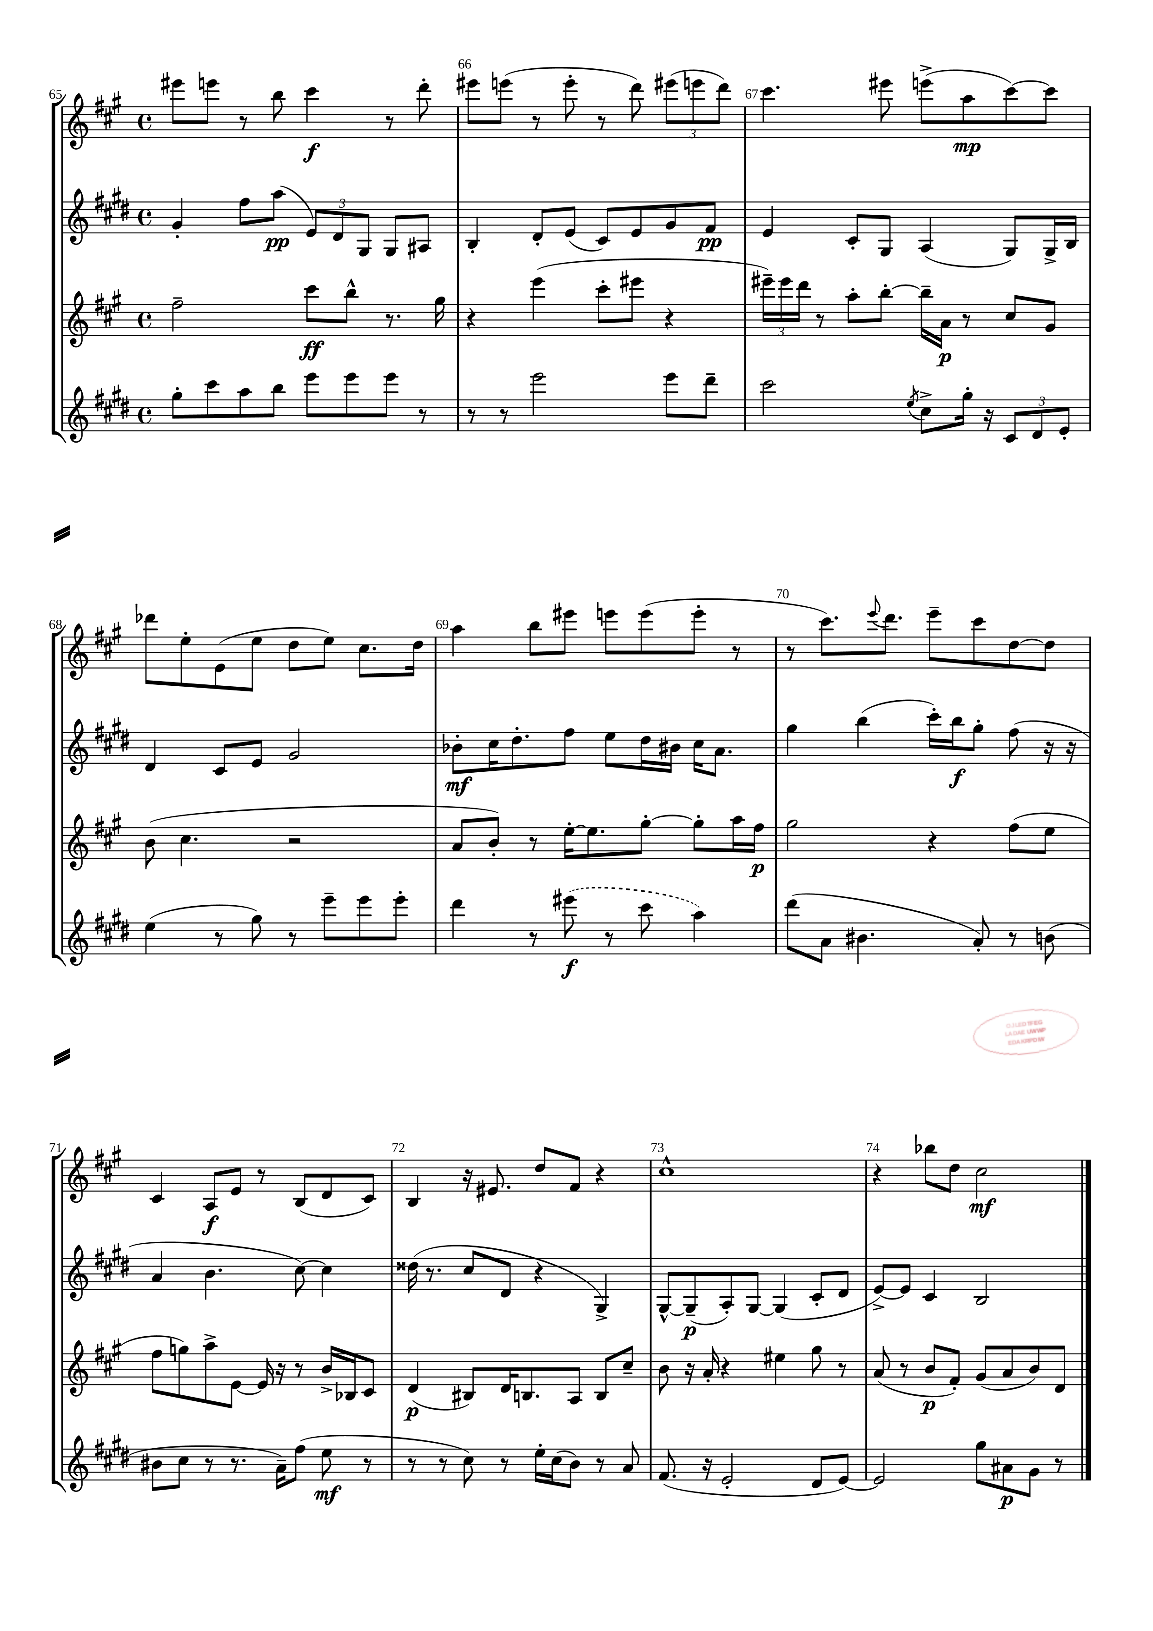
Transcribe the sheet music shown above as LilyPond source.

<<
\new StaffGroup <<
\new Staff = "s0" {
    \clef treble \key a \major \defaultTimeSignature \time 4/4
    eis'''8 e'''8 r8 b''8 cis'''4\f r8 d'''8-. |
    eis'''8 e'''8( r8 e'''8-. r8 d'''8) \tuplet 3/2 { eis'''8( e'''8 d'''8) } |
    cis'''4. eis'''8 e'''8->( a''8\mp cis'''8~) cis'''8 |
    des'''8 e''8-. e'8( e''8 d''8 e''8) cis''8. d''16 |
    a''4 b''8 eis'''8 e'''8 e'''8( e'''8-. r8 |
    r8 cis'''8.) \appoggiatura { e'''8 } d'''8. e'''8-- cis'''8 d''8~ d''8 |
    cis'4 a8\f e'8 r8 b8( d'8 cis'8) |
    b4 r16 eis'8. d''8 fis'8 r4 |
    cis''1-^ |
    r4 bes''8 d''8 cis''2\mf \bar "|." |
}
\new Staff = "s1" {
    \clef treble \key e \major \defaultTimeSignature \time 4/4
    gis'4-. fis''8 a''8\pp( \tuplet 3/2 { e'8) dis'8 gis8 } gis8 ais8 |
    b4-. dis'8-. e'8( cis'8) e'8 gis'8 fis'8\pp |
    e'4 cis'8-. gis8 a4( gis8) gis16-> b16 |
    dis'4 cis'8 e'8 gis'2 |
    bes'8-.\mf cis''16 dis''8.-. fis''8 e''8 dis''16 bis'16 cis''16 a'8. |
    gis''4 b''4( cis'''16-.) b''16\f gis''8-. fis''8( r16 r16 |
    a'4 b'4. cis''8~) cis''4 |
    disis''16( r8. cis''8 dis'8 r4 gis4->) |
    gis8~-^ gis8--\p( a8-.) gis8~ gis4( cis'8-. dis'8 |
    e'8~->) e'8 cis'4 b2 \bar "|." |
}
\new Staff = "s2" {
    \clef treble \key a \major \defaultTimeSignature \time 4/4
    fis''2-- cis'''8\ff b''8-^ r8. gis''16 |
    r4 e'''4( cis'''8-. eis'''8 r4 |
    \tuplet 3/2 { eis'''16--) eis'''16 d'''16 } r8 a''8-. b''8~-. b''16-- a'16\p r8 cis''8 gis'8 |
    b'8( cis''4. r2 |
    a'8 b'8-.) r8 e''16~-. e''8. gis''8~-. gis''8-. a''16 fis''16\p |
    gis''2 r4 fis''8( e''8 |
    fis''8 g''8) a''8-> e'8~ e'16 r16 r8 b'16-> bes16 cis'8 |
    d'4\p( bis8) d'16 b8. a8 b8 cis''8-- |
    b'8 r16 a'16-. r4 eis''4 gis''8 r8 |
    a'8( r8 b'8\p fis'8-.) gis'8( a'8 b'8) d'8 \bar "|." |
}
\new Staff = "s3" {
    \clef treble \key e \major \defaultTimeSignature \time 4/4
    gis''8-. cis'''8 a''8 b''8 e'''8 e'''8 e'''8 r8 |
    r8 r8 e'''2 e'''8 dis'''8-- |
    cis'''2 \acciaccatura { e''8 } cis''8-> gis''16-. r16 \tuplet 3/2 { cis'8 dis'8 e'8-. } |
    e''4( r8 gis''8) r8 e'''8-- e'''8 e'''8-. |
    dis'''4 r8 \once \slurDashed eis'''8\f( r8 cis'''8 a''4) |
    dis'''8( a'8 bis'4. a'8-.) r8 b'8( |
    bis'8 cis''8 r8 r8. a'16--) fis''8( e''8\mf r8 |
    r8 r8 cis''8) r8 e''16-. cis''16( b'8) r8 a'8 |
    fis'8.( r16 e'2-. dis'8 e'8~) |
    e'2 gis''8 ais'8\p gis'8 r8 \bar "|." |
}
>>
>>
\layout { \context { \Score currentBarNumber = #65 \override BarNumber.break-visibility = ##(#f #t #t) barNumberVisibility = #all-bar-numbers-visible } }
